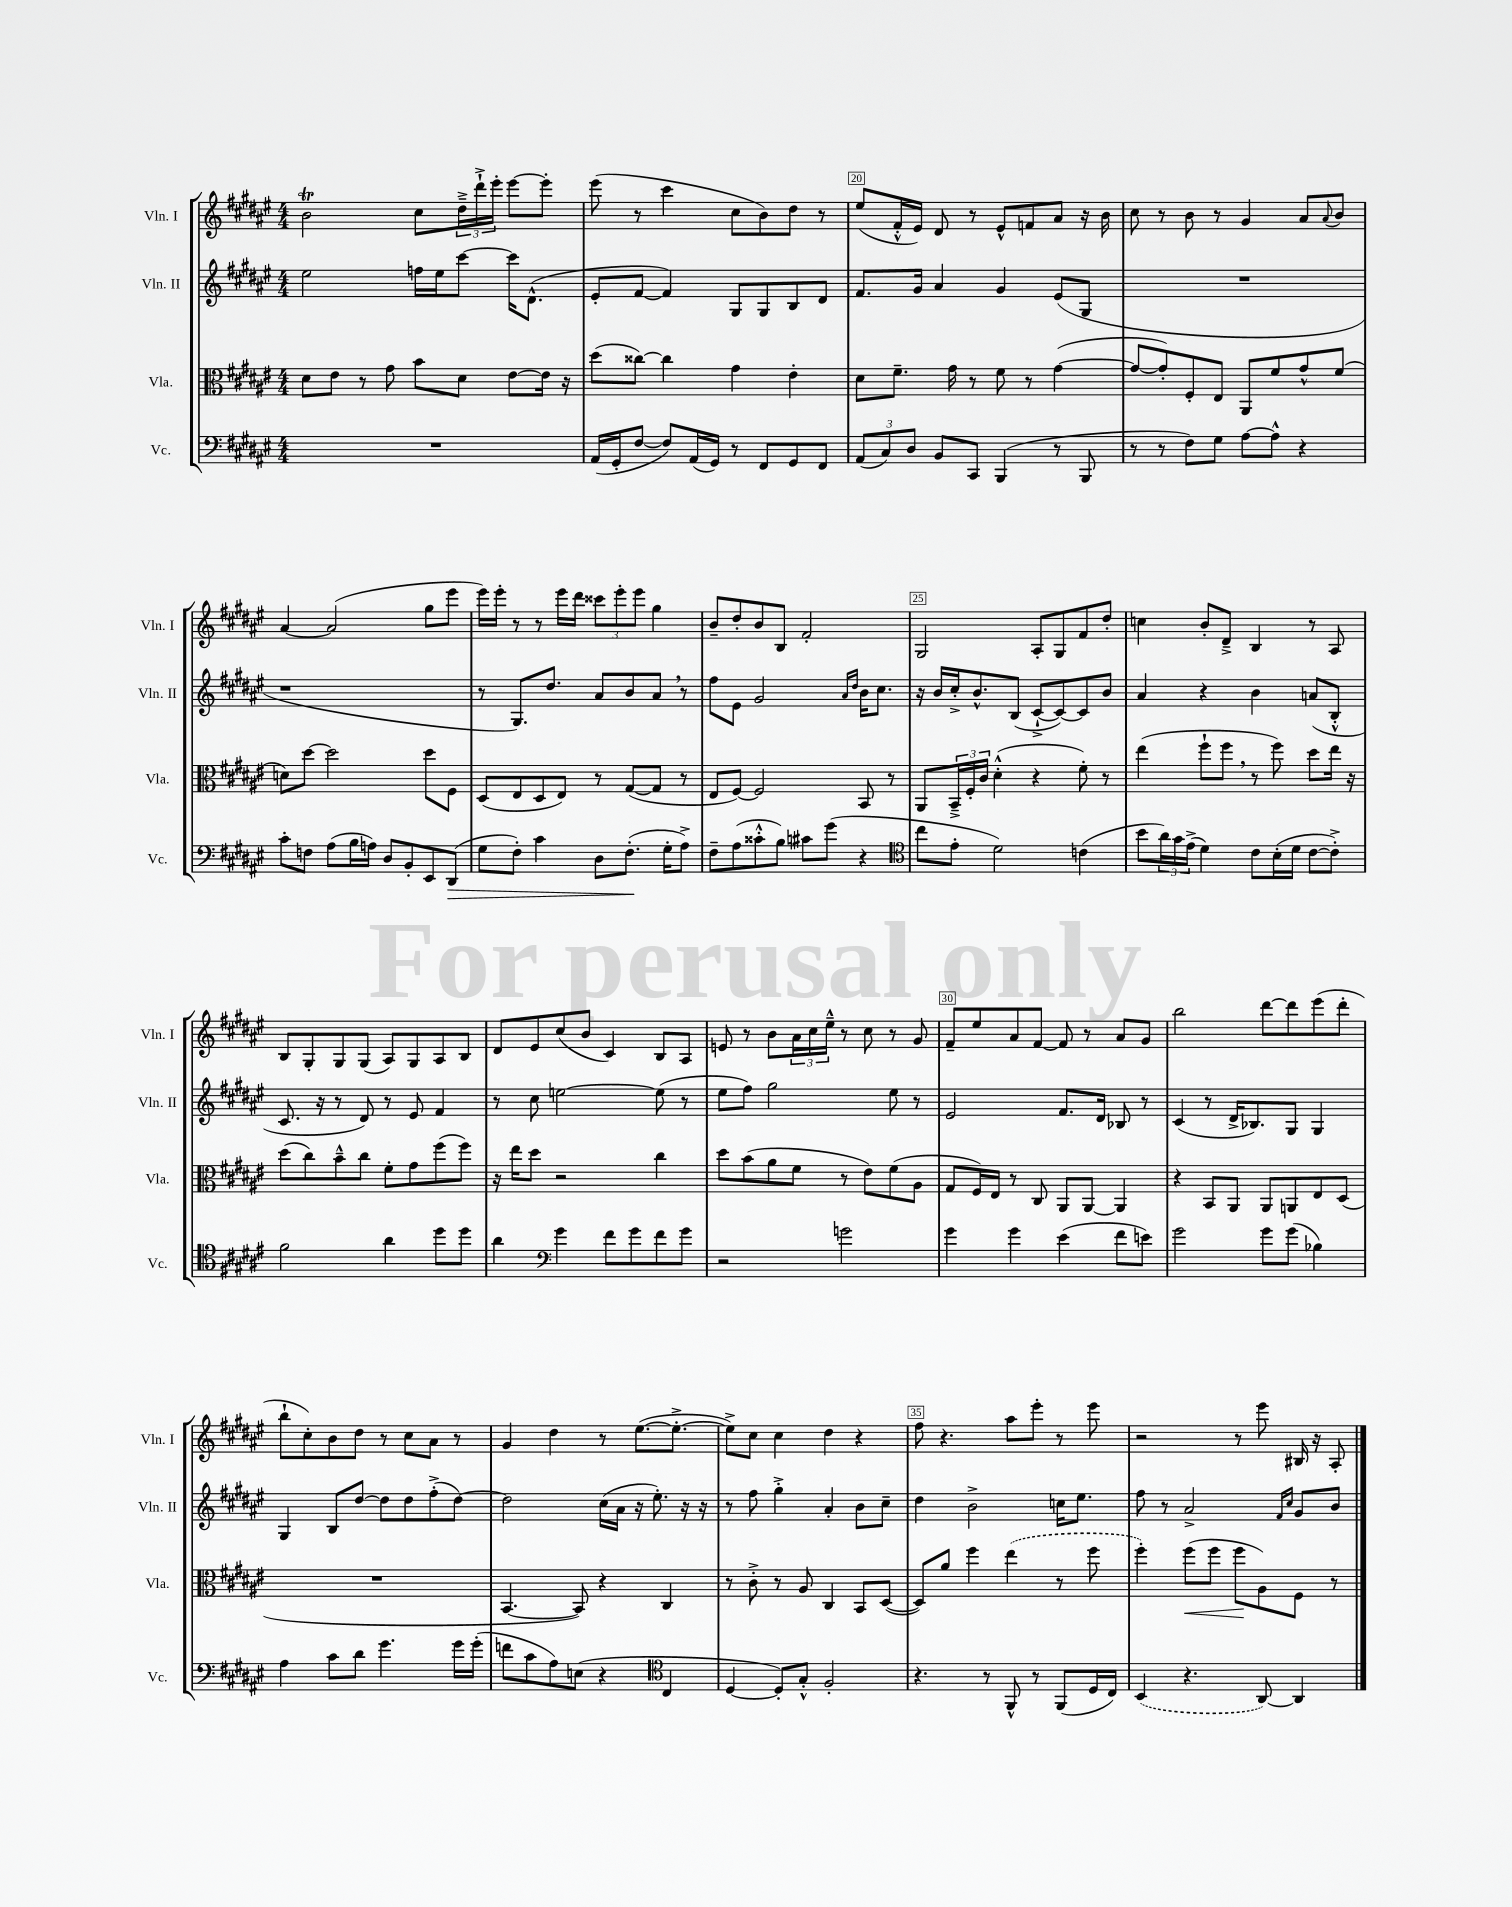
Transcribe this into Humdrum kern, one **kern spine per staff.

**kern	**dynam	**kern	**dynam	**kern	**kern
*part4	*part4	*part3	*part3	*part2	*part1
*staff4	*staff4	*staff3	*staff3	*staff2	*staff1
*I"Vc.	*	*I"Vla.	*	*I"Vln. II	*I"Vln. I
*I'Vc.	*	*I'Vla.	*	*I'Vln. II	*I'Vln. I
*clefF4	*	*clefC3	*	*clefG2	*clefG2
*k[f#c#g#d#a#e#]	*	*k[f#c#g#d#a#e#]	*	*k[f#c#g#d#a#e#]	*k[f#c#g#d#a#e#]
*M4/4	*	*M4/4	*	*M4/4	*M4/4
=18	=18	=18	=18	=18	=18
1r	.	8d#\L	.	2ee#\	2bT\
.	.	8e#\J	.	.	.
.	.	8r	.	.	.
.	.	8g#\	.	.	.
.	.	8b\L	.	16ffn\LL	8cc#\L
.	.	.	.	16ee#\J	.
.	.	8d#\J	.	[8ccc#\J	24dd#~^\L
.	.	.	.	.	24ddd#`^\
.	.	.	.	.	24eee#'\JJ
.	.	[8e#\L	.	16ccc#\KL]	[8eee#\L
.	.	.	.	(8.d#^^\J	.
.	.	16e#\Jk]	.	.	8eee#'\J]
.	.	16r	.	.	.
=19	=19	=19	=19	=19	=19
(16AA#/LL	.	(8dd#\L	.	8e#'/L	(8eee#\
16GG#'/J	.	.	.	.	.
[8F#/J	.	[8cc##X\J)	.	[8f#/J	8r
8F#/L])	.	4cc##\]	.	4f#/])	4ccc#\
(16AA#/L	.	.	.	.	.
16GG#/JJ)	.	.	.	.	.
8r	.	4g#\	.	8G#/L	8cc#\L
8FF#/L	.	.	.	8G#/	8b\)
8GG#/	.	4e#'\	.	8B/	8dd#\J
8FF#/J	.	.	.	8d#/J	8r
=20	=20	=20	=20	=20	=20
(12AA#/L	.	8d#\L	.	8.f#/L	(8ee#/L
12C#/)	.	.	.	.	.
.	.	8.f#~\J	.	.	16f#'^^/L
12D#/J	.	.	.	.	.
.	.	.	.	16g#/Jk	16e#/JJ)
8BB/L	.	.	.	4a#/	8d#/
.	.	16g#\	.	.	.
8CC#/J	.	8r	.	.	8r
(4BBB/	.	8f#\	.	4g#/	8e#^^/L
.	.	8r	.	.	8fn/
8r	.	([4g#\	.	(8e#/L	8a#/J
8BBB/	.	.	.	8G#/J	16r
.	.	.	.	.	16b\
=21	=21	=21	=21	=21	=21
8r	.	8g#/L_	.	1r	8cc#\
8r	.	8g#'/])	.	.	8r
8F#\L)	.	8F#'/	.	.	8b\
8G#\J	.	8E#/J	.	.	8r
[8A#\L	.	8AA#/L	.	.	4g#/
8A#^^\J]	.	8f#/	.	.	.
4r	.	8g#^^/	.	.	8a#/L
.	.	.	.	.	8qqa#/
.	.	(8f#/J	.	.	8b/J
!!LO:LB:g=z
=22	=22	=22	=22	=22	=22
8c#'\L	.	8dn\L)	.	1r	[4a#/
8Fn\J	.	[8dd#\J	.	.	.
(8A#\L	.	2dd#\]	.	.	(2a#/]
16B\L	.	.	.	.	.
16An\JJ)	.	.	.	.	.
8D#/L	.	.	.	.	.
8BB'/	.	.	.	.	.
8EE#/	.	8dd#\L	.	.	8gg#\L
!	!LO:HP:b	!	!	!	!
(8DD#/J	>	8F#\J	.	.	8eee#\J
=23	=23	=23	=23	=23	=23
8G#\L	.	(8D#/L	.	8r	16eee#\LL)
.	.	.	.	.	16eee#'\JJ
8F#'\J)	.	8E#/	.	8.G#/L)	8r
4c#\	.	8D#/	.	.	8r
.	.	.	.	8.dd#/J	.
.	.	8E#/J)	.	.	16eee#\LL
.	.	.	.	.	16ddd#\JJ
8D#\L	.	8r	.	8a#/L	12ccc##X\L
.	.	.	.	.	12eee#'\
(8.F#'\J	.	([8G#/L	.	8b/	.
.	.	.	.	.	12eee#\J
.	.	8G#/J]	.	8a#,/J	4gg#\
16G#'\KL	]	.	.	.	.
8A#^\J)	.	8r	.	8r	.
=24	=24	=24	=24	=24	=24
8F#~\L	.	8E#/L	.	8ff#\L	8b~/L
(8A#\	.	[8F#/J)	.	8e#\J	8dd#'/
8c##X'^^\	.	2F#/]	.	2g#/	8b/
8B\J)	.	.	.	.	8B/J
8c#X\L	.	.	.	.	2f#'/
(8g#\J	.	.	.	.	.
.	.	.	.	16qqa#/LL	.
.	.	.	.	16qqdd#/JJ	.
4r	.	8BB/	.	16b\KL	.
.	.	.	.	8.cc#\J	.
.	.	8r	.	.	.
=25	=25	=25	=25	=25	=25
*clefC4	*	*	*	*	*
8cc#\L	.	8AA#/L	.	16r	2G#/
.	.	.	.	16b/LL	.
8e#'\J	.	24BB~^/L	.	16cc#'^/J	.
.	.	24F#'/	.	.	.
.	.	.	.	8.b^^/	.
.	.	24c#/JJ	.	.	.
2d#\)	.	(4d#'^^\	.	.	.
.	.	.	.	(8B/J	.
.	.	4r	.	[8c#`^/L	8A#'/L
.	.	.	.	8c#/_)	8G#/
(4cn\	.	8f#'\)	.	8c#/]	8f#/
.	.	8r	.	8b/J	8dd#'/J
=26	=26	=26	=26	=26	=26
8b\L	.	(4ee#\	.	4a#/	4ccn\
24a#\L)	.	.	.	.	.
24g#\	.	.	.	.	.
(24e#^\JJ	.	.	.	.	.
4d#\)	.	8ff#`\L	.	4r	8b'/L
.	.	8ff#,\J	.	.	8d#~^/J
8c#\L	.	8r	.	4b\	4B/
(16B'\L	.	8ff#\)	.	.	.
16d#\JJ	.	.	.	.	.
[8c#\L	.	8dd#\L	.	(8an/L	8r
8c#'^\J])	.	16ee#\Jk	.	8B'^^/J	8A#/
.	.	16r	.	.	.
!!LO:LB:g=z
=27	=27	=27	=27	=27	=27
2f#\	.	(8dd#\L	.	8.c#/	8B/L
.	.	8cc#\)	.	.	8G#'/
.	.	.	.	16r	.
.	.	8b~^^\	.	8r	8G#/
.	.	8cc#\J	.	8d#/)	(8G#/J
4a#\	.	8f#'\L	.	8r	8A#/L)
.	.	8g#\	.	8e#/	8G#/
8dd#\L	.	(8ff#\	.	4f#/	8A#/
8dd#\J	.	8ff#\J)	.	.	8B/J
=28	=28	=28	=28	=28	=28
4a#\	.	16r	.	8r	8d#/L
.	.	16ee#\KL	.	.	.
.	.	8dd#\J	.	8cc#\	8e#/
*clefF4	*	*	*	*	*
4g#\	.	2r	.	[2een\	(8cc#/
.	.	.	.	.	8b/J
8f#\L	.	.	.	.	4c#/)
8g#\	.	.	.	.	.
8f#\	.	4cc#\	.	(8ee\]	8B/L
8g#\J	.	.	.	8r	8A#/J
=29	=29	=29	=29	=29	=29
2r	.	8dd#\L	.	8ee#\L	8en/
.	.	(8b\	.	8ff#\J)	8r
.	.	8a#\	.	2gg#\	8b\L
.	.	8f#\J	.	.	24a#\L
.	.	.	.	.	24cc#\
.	.	.	.	.	24ee#~^^\JJ
2gn\	.	8r	.	.	8r
.	.	8e#\L)	.	.	8cc#\
.	.	(8f#\	.	8ee#\	8r
.	.	8A#\J	.	8r	8g#/
=30	=30	=30	=30	=30	=30
4g#\	.	8G#/L	.	2e#/	8f#~/L
.	.	16F#/L)	.	.	8ee#/
.	.	16E#/JJ	.	.	.
4g#\	.	8r	.	.	8a#/
.	.	8C#/	.	.	[8f#/J
(4e#\	.	8AA#/L	.	8.f#/L	8f#/]
.	.	[8AA#/J	.	.	8r
.	.	.	.	16d#/Jk	.
8f#\L	.	4AA#/]	.	8B-X/	8a#/L
8en\J)	.	.	.	8r	8g#/J
=31	=31	=31	=31	=31	=31
2g#\	.	4r	.	(4c#/	2bb\
.	.	8BB/L	.	8r	.
.	.	8AA#/J	.	16d#^/KL	.
.	.	.	.	8.B-X/)	.
8g#\L	.	8AA#/L	.	.	[8ddd#\L
(8g#\J	.	8AAn/	.	8G#/J	8ddd#\]
4B-X\)	.	8E#/	.	4G#/	(8eee#\
.	.	(8D#/J	.	.	8ddd#'\J
!!LO:LB:g=z
=32	=32	=32	=32	=32	=32
4A#\	.	1r	.	4G#/	8bb`\L
.	.	.	.	.	8cc#'\)
8c#\L	.	.	.	8B/L	8b\
8d#\J	.	.	.	[8dd#/J	8dd#\J
4.g#\	.	.	.	8dd#\L]	8r
.	.	.	.	8dd#\	8cc#\L
.	.	.	.	(8ff#'^\	8a#\J
16g#\LL	.	.	.	[8dd#\J)	8r
(16g#'\JJ	.	.	.	.	.
=33	=33	=33	=33	=33	=33
8fn\L	.	[4.BB/	.	2dd#\]	4g#/
8c#\	.	.	.	.	.
8A#\)	.	.	.	.	4dd#\
(8En\J	.	8BB/])	.	.	.
4r	.	4r	.	(16cc#\LL	8r
.	.	.	.	16a#\JJ	.
.	.	.	.	16r	([8.ee#\L
.	.	.	.	8.ee#'\)	.
*clefC4	*	*	*	*	*
4C#/	.	4C#/	.	.	.
.	.	.	.	.	8.ee#'^\J_
.	.	.	.	16r	.
.	.	.	.	16r	.
=34	=34	=34	=34	=34	=34
[4D#/	.	8r	.	8r	8ee#^\L])
.	.	8c#'^\	.	8ff#\	8cc#\J
8D#'/L])	.	8r	.	4gg#'^\	4cc#\
8G#'^^/J	.	8A#/	.	.	.
2F#'/	.	4C#/	.	4a#'/	4dd#\
.	.	8BB/L	.	8b\L	4r
.	.	([8D#/J	.	8cc#~\J	.
=35	=35	=35	=35	=35	=35
4.r	.	8D#/L])	.	4dd#\	8ff#\
.	.	8a#/J	.	.	4.r
.	.	4ff#\	.	2b^\	.
8r	.	.	.	.	.
8FF#^^/	.	(4ee#\	.	.	8aa#\L
8r	.	.	.	.	8eee#'\J
(8FF#/L	.	8r	.	16ccn\KL	8r
.	.	.	.	8.ee#\J	.
16D#/L	.	8ff#\	.	.	8eee#\
16C#/JJ)	.	.	.	.	.
=36	=36	=36	=36	=36	=36
(4BB/	.	4ff#'\)	.	8ff#\	2r
.	.	.	.	8r	.
!	!	!	!LO:HP:b	!	!
4.r	.	(8ff#\L	<	2a#^/	.
.	.	8ff#\J	.	.	.
.	.	8ff#\L	.	.	8r
[8AA#/)	.	8A#\)	[	.	8eee#\
.	.	.	.	16qqf#/LL	.
.	.	.	.	16qqcc#/JJ	.
4AA#/]	.	8F#\J	.	8g#/L	16B#X/
.	.	.	.	.	16r
.	.	8r	.	8b/J	8A#'/
==	==	==	==	==	==
*-	*-	*-	*-	*-	*-
